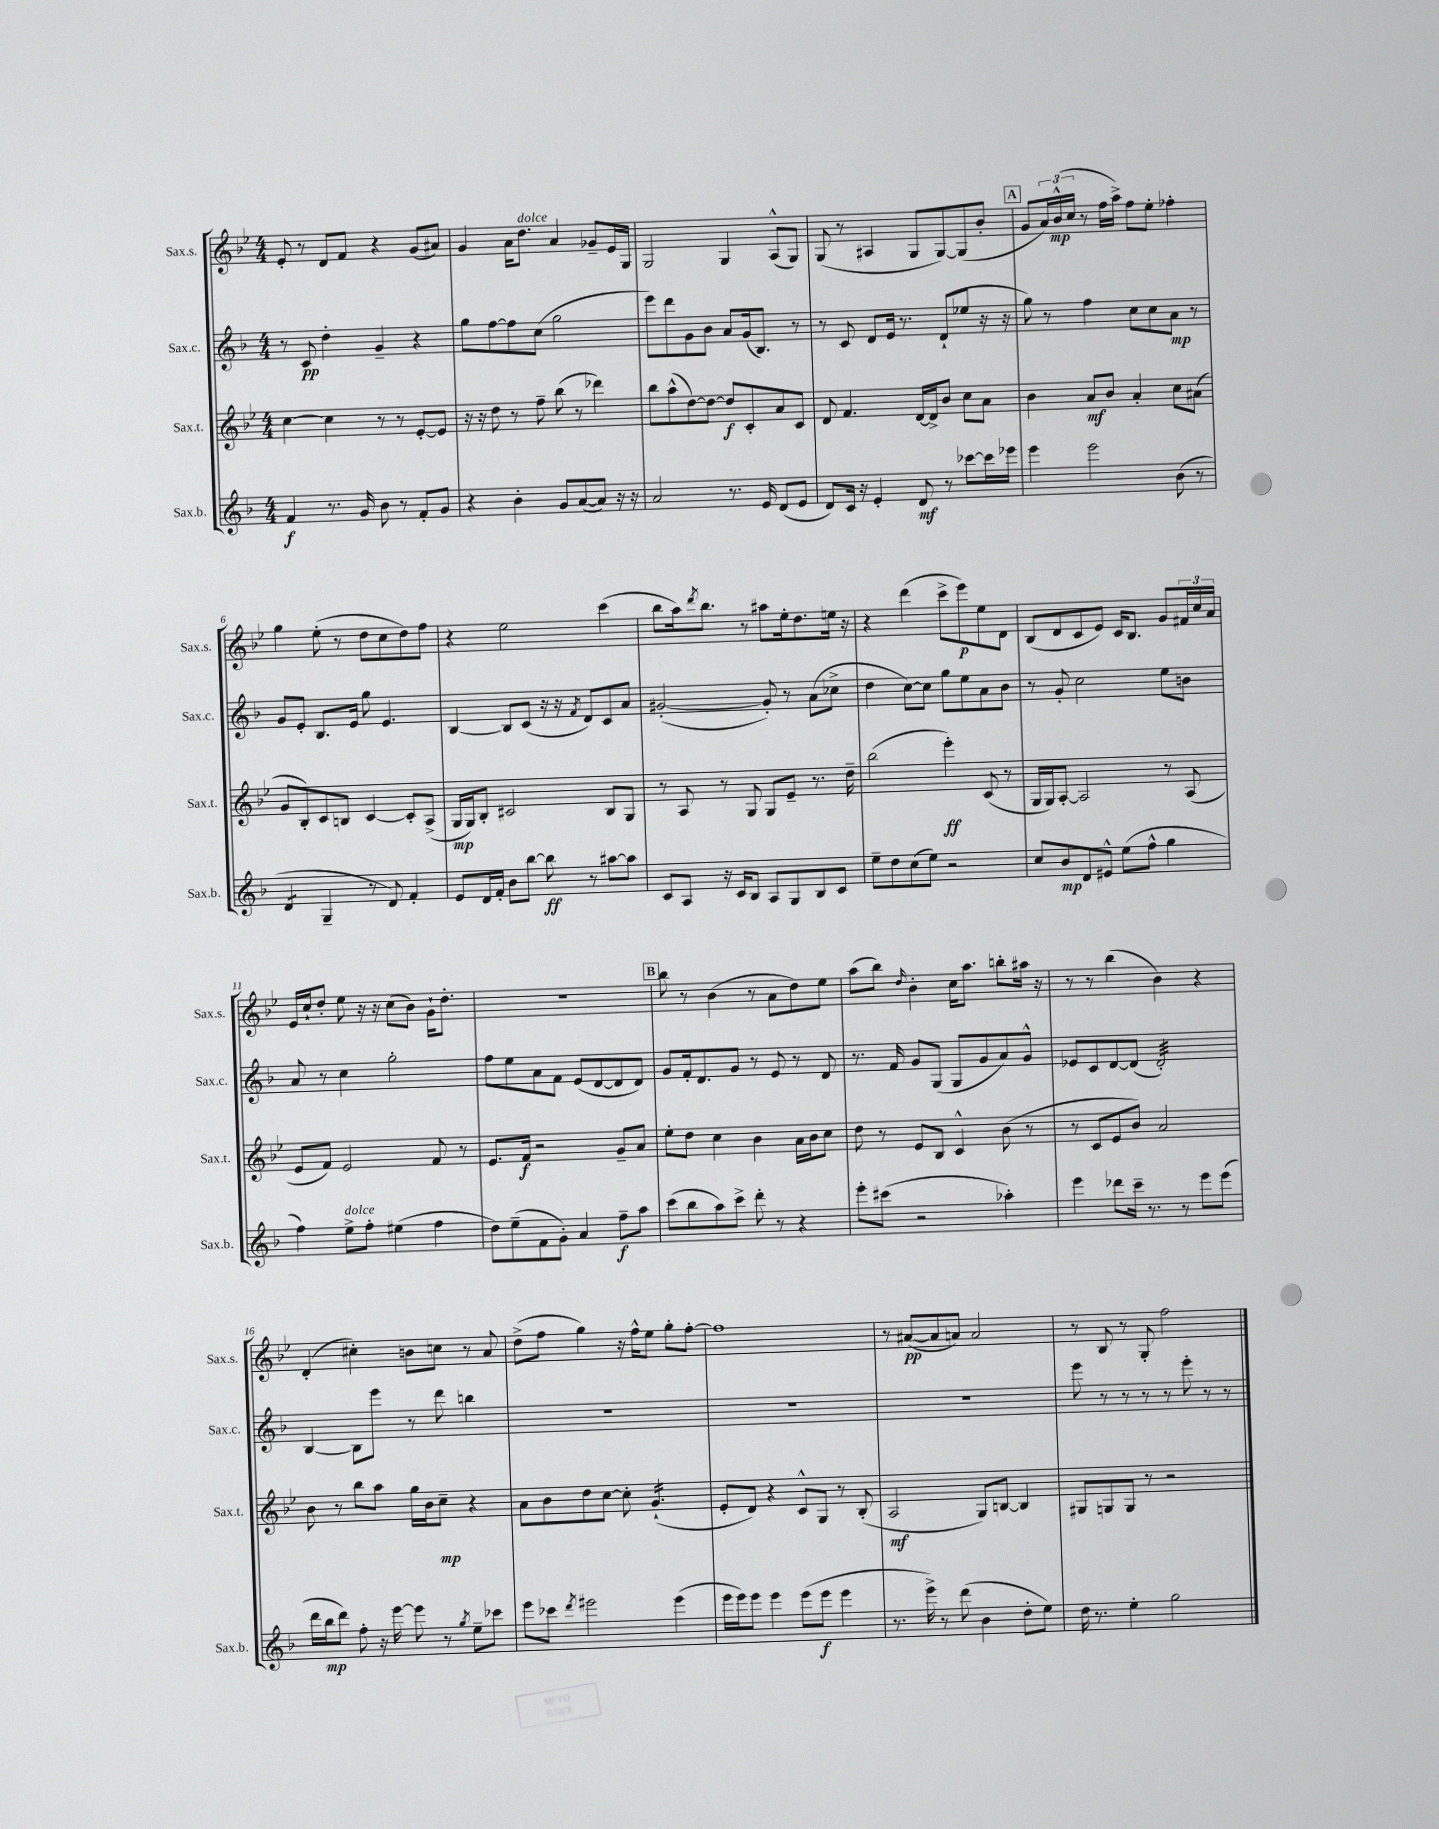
<<
\new StaffGroup <<
\new Staff = "s0" \with { instrumentName = "Sax.s." shortInstrumentName = "Sax.s." } {
    \clef treble \key bes \major \numericTimeSignature \time 4/4
    ees'8-. r8 d'8 f'8 r4 g'8( ais'8) |
    g'4 a'16 d''8.^\markup { \italic "dolce" } a'4 ges'8-- ees'16 g16 |
    g2 g4 a8-^( g8) |
    g8( r8 ais4 g8 g8~) g8( bes'8-. |
    \mark \markup { \box "A" } g'8 \tuplet 3/2 { a'16) bes'16-^\mp( c''16 } r8 f''16 a''16->) f''8 ees''8-. fes''4-. |
    g''4 ees''8-.( r8 d''8 c''8 d''8) f''8 |
    r4 ees''2 c'''4( |
    bes''8 a''16) \acciaccatura { d'''8 } bes''8. r8 ais''8 ees''16-. d''8. e''16 r16 |
    r4 d'''4( c'''8-> ees'''8\p) ees''8 d'8 |
    bes8( d'8 c'8 ees'8) c'16 bes8. g'8 \tuplet 3/2 { fis'16 c''16 a'16 } |
    ees'16 c''16-! d''8-. ees''8 r16 r16 c''8( bes'8) g'16-! d''8.-. |
    r1 |
    \mark \markup { \box "B" } bes''8 r8 bes'4( r8 a'8 d''8) ees''8 |
    a''8( bes''8) \grace { d''16 } bes'4-. c''16 a''8. b''8-. ais''16 r16 |
    r8 r8 bes''4( bes'4) r4 |
    d'4-.( cis''4-.) b'8 c''8 r8 a'8 |
    d''8->( f''8 g''4) r16 f''16-^ ees''8 g''8-. f''8~-. |
    f''1 |
    r8 ais'8~\pp( ais'8 a'8) a'2 |
    r8 bes8 r8 g8-. f''2 \bar "|." |
}
\new Staff = "s1" \with { instrumentName = "Sax.c." shortInstrumentName = "Sax.c." } {
    \clef treble \key f \major \numericTimeSignature \time 4/4
    r8 c'8\pp d''4-. g'4-- r4 |
    g''8 f''8~ f''8 c''8( g''2 |
    e'''8) d'''8 g'8 bes'8 a'8 g'16( bes8.) r8 |
    r8 c'8 d'8 e'16 r8. d'8-!( ees''8 r16 r16 |
    \mark \markup { \box "A" } g''8) r8 f''4 c''8 c''8 a'8\mp r8 |
    g'8 e'8-. bes8. e'16 g''8 e'4. |
    bes4~ bes8 c'8( r16 r16 \acciaccatura { f'8 } d'8) c'8 a'8 |
    gis'2~-.( gis'8-.) r8 a'8( ces''8-> |
    d''4 c''8~) c''8 g''8 e''8 a'8 bes'8 |
    r8 g'8-. c''2 e''8 b'8 |
    a'8 r8 c''4 g''2-. |
    f''8 e''8 a'8 f'8 e'8( d'8~ d'8 d'8) |
    \mark \markup { \box "B" } g'8 f'16-. d'8. g'8 r8 e'8 r8 d'8 |
    r8. f'16 g'8 g8( g8 g'8 a'8) g'8-^ |
    ees'8 c'8 d'8~ d'8( d'2:32-.) |
    bes4~ bes8 e'''8 r8 d'''8 b''4 |
    R1 |
    R1 |
    R1 |
    e'''8 r8 r8 r8 r8 e'''8-. r8 r8 \bar "|." |
}
\new Staff = "s2" \with { instrumentName = "Sax.t." shortInstrumentName = "Sax.t." } {
    \clef treble \key bes \major \numericTimeSignature \time 4/4
    c''4~ c''4 r8 r8 ees'8~-. ees'8 |
    r16 r16 d''8 r8 f''8-- bes''8( r8 des'''4) |
    bes''8 a''8-^( d''8~) d''8~ d''8\f c'8-. a'8 c'8 |
    d'8 f'4. d'16~ d'16-> bes'8 c''8 a'8 |
    \mark \markup { \box "A" } bes'4 a'8\mf bes'8 a'4-. c''8 ais'8( |
    g'8 bes8-.) c'8 b8 c'4~ c'8-. a8->( |
    g16\mp g16) bes8-. cis'2 bes8 g8 |
    r8 a8 r8 g8 g8 ees'8-- r8. d''16-- |
    bes''2( ees'''4-.\ff) c'8( r8 |
    g16 g16) a8~-. a2 r8 a8( |
    ees'8 f'8) ees'2 f'8 r8 |
    ees'8. f'16\f r2 g'8-- a'8 |
    \mark \markup { \box "B" } ees''8-. d''8 c''4 bes'4 a'16 bes'16 c''8 |
    d''8 r8 ees'8 bes8 c'4-^ bes'8( r8 |
    r8 c'8 ees'8 bes'8) a'2 |
    bes'8 r8 bes''8 a''8 g''16 bes'16 c''8--\mp r4 |
    a'8 bes'8 d''8 c''8~ c''8-. g'4.:16-!( |
    ees'8-. d'8) r4 c'8-^ g8 r8 bes8-.( |
    a2\mf g8) b8~ b4 |
    gis8 g8 g8 r8 r2 \bar "|." |
}
\new Staff = "s3" \with { instrumentName = "Sax.b." shortInstrumentName = "Sax.b." } {
    \clef treble \key f \major \numericTimeSignature \time 4/4
    f'4\f r8. g'16 bes'8 r8 f'8-. g'8 |
    r4 bes'4-. g'8 a'8~( a'8) r16 r16 |
    a'2 r8. e'16 d'8( e'8 |
    d'8) c'16 r16 e'4-. d'8\mf r8 ces'''8~ ces'''16 ees'''16 |
    \mark \markup { \box "A" } e'''4 e'''2 bes'8( r8 |
    d'4:8 g4-- r8 d'8) f'4-. |
    e'8 d'16 f'16-. bes'8 bes''8~ bes''8\ff r8 ais''8~ ais''8 |
    c'8 a8 r16 c'16 bes8 a8 g8 bes8 c'8 |
    e''8-- d''8 c''8( e''8) r2 |
    c''8 bes'8\mp d'8 eis'8-^ e''8( f''8-^ g''4 |
    f''4) e''8->^\markup { \italic "dolce" } f''8-. eis''4( f''4 |
    d''8) e''8--( f'8 g'8-.) a'4 f''8--\f a''8 |
    \mark \markup { \box "B" } c'''8( bes''8 a''8) c'''8-> d'''8-. r8 r4 |
    e'''8-. cis'''8( r2 aes''4-.) |
    e'''4 des'''8 c'''16-- r8. r8 e'''8 e'''8( |
    d'''16 bes''16\mp d'''8) f''8-. r16 e'''16~ e'''8 r8 \acciaccatura { g''8 } e''8-- ces'''8 |
    e'''8 ces'''8 \acciaccatura { d'''8 } eis'''2 eis'''4( |
    e'''16 e'''16) e'''8 e'''4 e'''8( e'''8\f e'''4 |
    r8. e'''16->) r8 d'''8( bes'4 d''8-. e''8) |
    d''16 r8. e''4-. g''2 \bar "|." |
}
>>
>>
